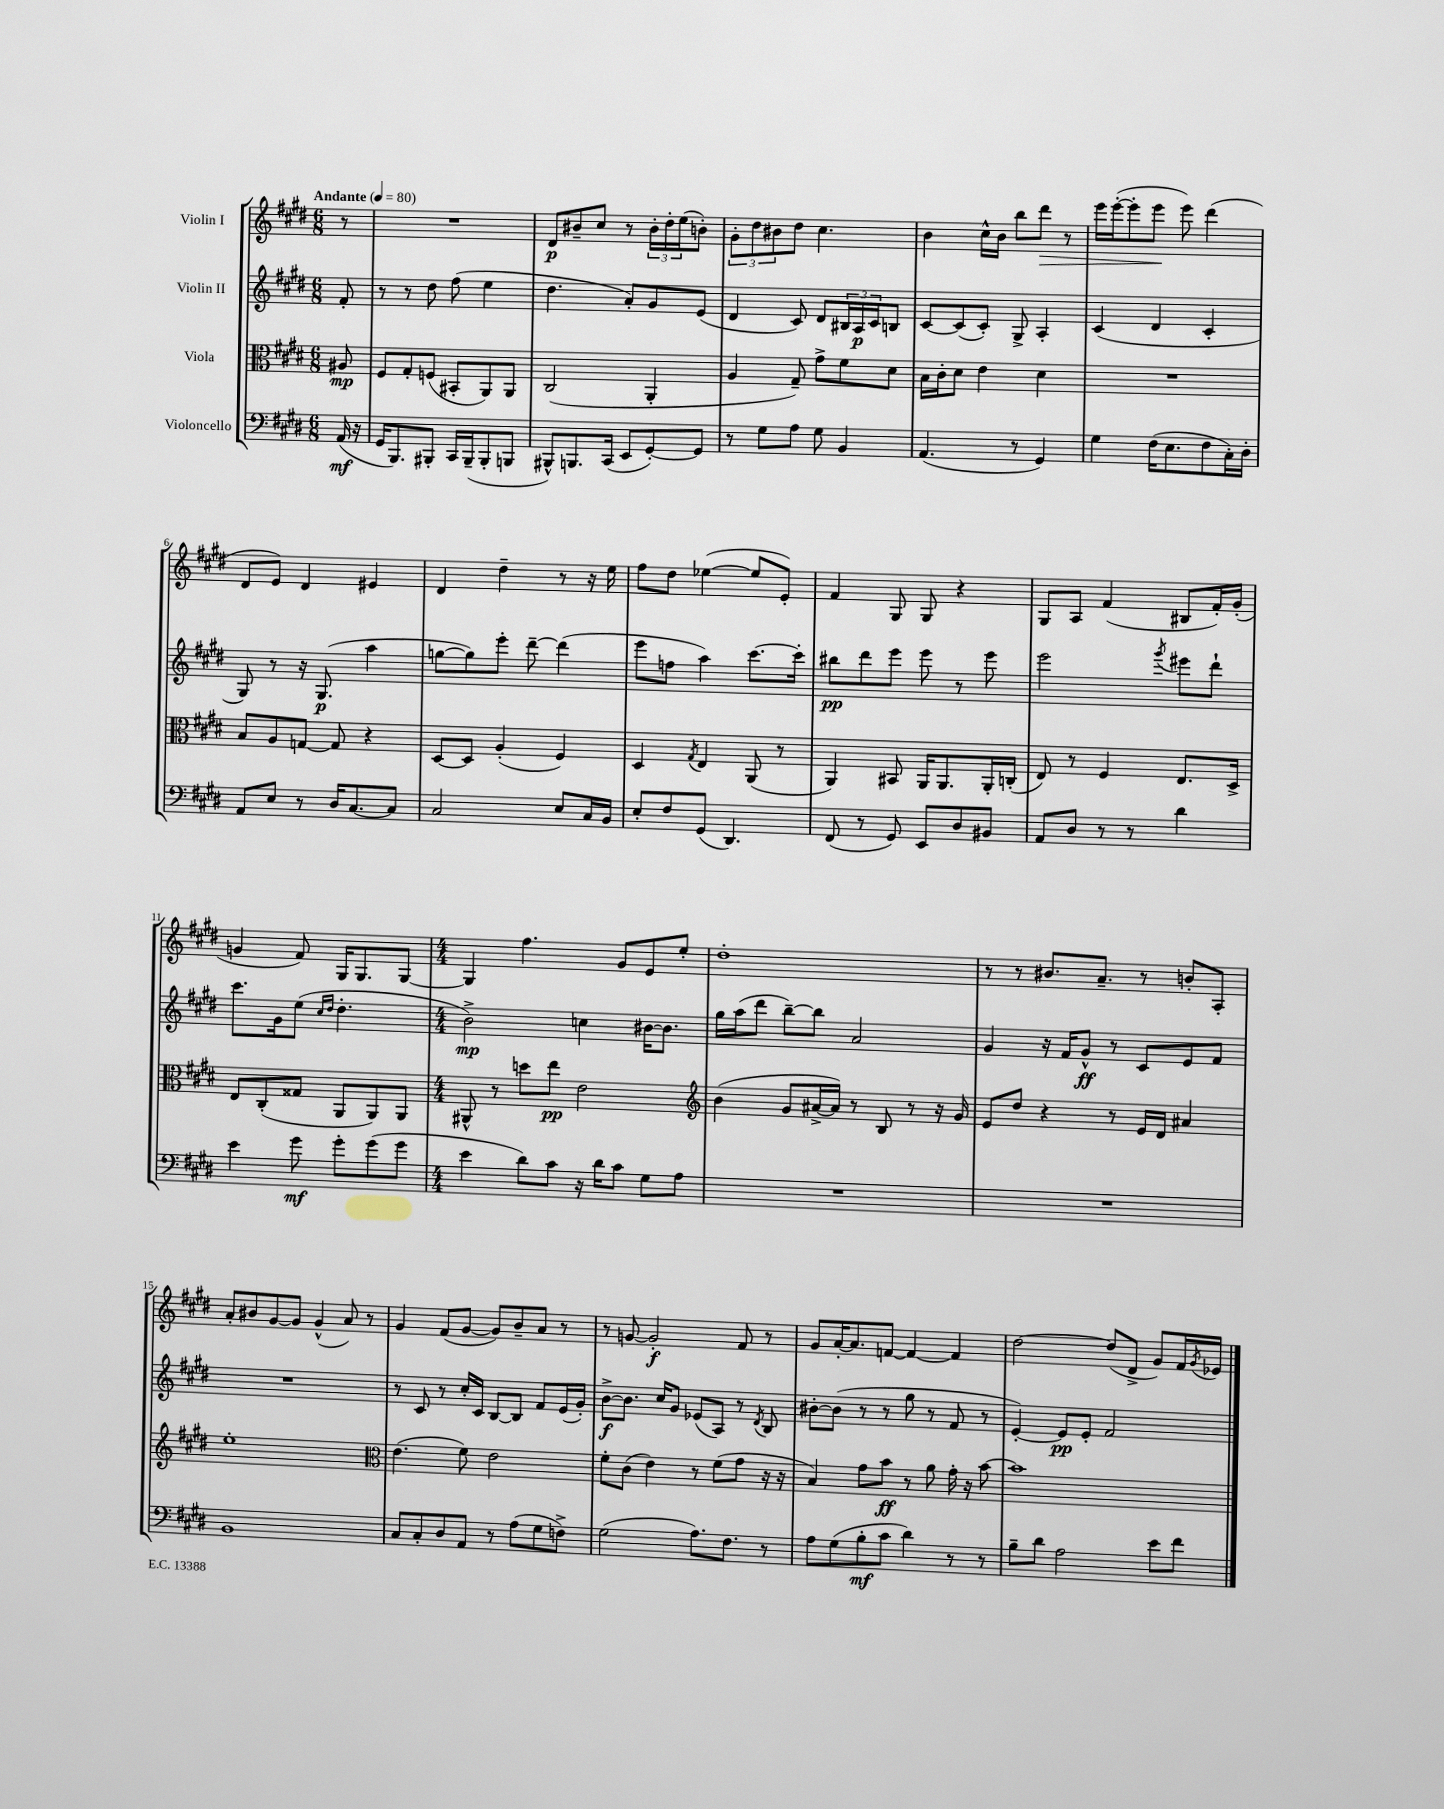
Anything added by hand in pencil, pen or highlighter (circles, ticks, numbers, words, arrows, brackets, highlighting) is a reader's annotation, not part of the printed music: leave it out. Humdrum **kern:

**kern	**kern	**kern	**kern
*staff4	*staff3	*staff2	*staff1
*clefF4	*clefC3	*clefG2	*clefG2
*k[f#c#g#d#]	*k[f#c#g#d#]	*k[f#c#g#d#]	*k[f#c#g#d#]
*M6/8	*M6/8	*M6/8	*M6/8
*MM80	*MM80	*MM80	*MM80
(16AA/	8A#/	8f#'/	8r
16r	.	.	.
=	=	=	=
16GG#/LK	8F#/L	8r	2.r
8.BBB/)	.	.	.
.	8G#'/	8r	.
8BBB#'/J	(8F/J	8dd#\	.
16CC#/LL	8BB#'/L	(8ff#\	.
(16BBB#~/J	.	.	.
8BBB#'/	8AA/)	4ee\	.
8BBB/J	8AA/J	.	.
=	=	=	=
8BBB#^^/L)	(2C#/	4.dd#\	8d#/L
8.BBB/	.	.	8b#~/
.	.	.	8cc#/J
(16CC#/Jk	.	.	.
8EE/L	.	8a'/L)	8r
[8GG#'/)	4AA'/	8g#/	24b#'\LL
.	.	.	24dd#'\
.	.	.	(24ee\J
8GG#/]J	.	(8e/J	8b'\J)
=	=	=	=
8r	4A/	4d#/	12g#'\L
.	.	.	12dd#\
8G#\L	.	.	.
.	.	.	12b#\
8A\J	8G#~/)	8c#/)	8dd#\J
8G#\	8g#^\L	8d#/L	4.cc#\
4BB/	8f#\	24B#/L	.
.	.	24A/	.
.	.	24c#/J	.
.	8d#\J	8B/J	.
=	=	=	=
(4.AA/	16B\LL	[8c#/L	4b\
.	16c#'\J	.	.
.	8d#\J	(8c#/]	.
.	4e\	8c#'/J)	16cc#^^\LL
.	.	.	16b\JJ
8r	.	8G#^/	8bb\L
4GG#/)	4d#\	4A'/	8ddd#\J
.	.	.	8r
=	=	=	=
4G#\	2.r	(4c#/	16eee\LL
.	.	.	([16eee'\J
.	.	.	8eee'\]
(16F#\LK	.	4d#/	8eee\J
8.E\	.	.	.
.	.	.	8eee\)
8F#\	.	4c#'/	(4ddd#\
16C#'\L)	.	.	.
16D#'\JJ	.	.	.
=	=	=	=
8AA/L	8B/L	8G#/)	8d#/L
8E/J	8A/	8r	8e/J)
8r	[8G/J	16r	4d#/
.	.	(8.G#/	.
16D#/LK	8G/]	.	.
[8.C#/	.	.	.
.	4r	4aa\	4e#/
8C#/]J	.	.	.
=	=	=	=
2C#/	[8D#/L	[8gg\L	4d#/
.	8D#/]J	8gg\])	.
.	(4A'/	8eee'\J	4dd#~\
.	.	[8ddd#~\	.
8E/L	4F#/)	(4ddd#\]	8r
16C#/L	.	.	16r
16BB/JJ	.	.	16ee\
=	=	=	=
8E'/L	4D#/	8eee\L	8ff#\L
8F#/	.	8ff\J	8dd#\J
.	8qG#/	.	.
(8GG#/J	4E/	4aa\)	([4ee-\
4.DD#/)	.	.	.
.	(8AA/	[8.ccc#\L	8ee-/]L
.	8r	.	8e'/J)
.	.	16ccc#'\]Jk	.
=	=	=	=
(8FF#/	4AA/)	8bb#\L	4f#/
8r	.	8ddd#\	.
8GG#/)	8BB#/	8eee\J	8G#/
8EE/L	16AA/LK	8eee\	8G#/
.	8.AA/	.	.
8D#/	.	8r	4r
8BB#/J	16AA'/L	8eee\	.
.	(16C'/JJ	.	.
=	=	=	=
8AA/L	8E/)	2eee\	8G#/L
8D#/J	8r	.	8A/J
8r	4F#/	.	(4f#/
8r	.	.	.
.	.	8qggg#/	.
4d#\	8.E/L	8eee#\L	8B#/L
.	.	8ddd#`\J	16f#'/L)
.	16D#^/Jk	.	(16g#'/JJ
=	=	=	=
4e\	8E/L	8.ccc#\L	4g/
.	(8C#'/	.	.
.	.	16g#\k	.
8g#\	8G##/J	(8ee\J	8f#/)
.	.	16qqcc#/LL	.
.	.	16qqdd#/JJ	.
8g#'\L	8AA/L	4.dd#'\	16G#/LK
.	.	.	8.G#/
(8g#\	8AA/)	.	.
8g#\J	8AA/J	.	[8G#/J
=	=	=	=
*M4/4	*M4/4	*M4/4	*M4/4
4e\	8AA#^^/	2b^\)	4G#/]
.	8r	.	.
8d#\L)	8dd\L	.	4.ff#\
8c#\J	8ee\J	.	.
16r	2e\	4cc\	.
16d#\LK	.	.	.
8c#\J	.	.	8g#/L
8G#\L	.	[16b#\LK	8e/
.	.	8.b#\]J	.
8A\J	.	.	8ee'/J
=	=	=	=
*	*clefG2	*	*
1r	(4b\	16gg#\LL	1dd#'
.	.	(16aa\J	.
.	.	8ddd#\J	.
.	8g#/L	[8bb~\L)	.
.	[16a#^/L	8bb\]J	.
.	16a#/]JJ)	.	.
.	8r	2a/	.
.	8B/	.	.
.	8r	.	.
.	16r	.	.
.	16g#/	.	.
=	=	=	=
1r	8e/L	4g#/	8r
.	8dd#/J	.	8r
.	4r	16r	8.b#/L
.	.	16f#/LK	.
.	.	8g#^^/J	.
.	.	.	8.a~/J
.	8r	8r	.
.	16e/LL	8c#/L	8r
.	16d#/JJ	.	.
.	4a#/	8e/	8b'/L
.	.	8f#/J	8A'/J
=	=	=	=
1BB	1ee'	1r	8a'/L
.	.	.	8b#/
.	.	.	[8g#/
.	.	.	8g#/]J
.	.	.	(4g#^^/
.	.	.	8a/)
.	.	.	8r
=	=	=	=
*	*clefC3	*	*
8C#/L	(4.e\	8r	4g#/
8C#'/	.	8c#/	.
8D#/	.	8r	(8f#/L
8AA/J	8f#\)	16cc#'/LL	[8g#/J
.	.	16c#/JJ	.
8r	2e\	[8B/L	8g#/]L)
(8A\L	.	8B/]J	8b~/
8G#\	.	8f#/L	8a/J
8F^\J)	.	(16e/L	8r
.	.	16g#'/JJ)	.
=	=	=	=
(2G#\	8f#'\L	[8b^\L	8r
.	(8c#\J	8.b\]J	[8g/
.	4e\)	.	2g'/]
.	.	16cc#/LK	.
.	.	8g#/J	.
8.A\L)	8r	(8e-/L	.
.	(8f#\L	8A/J)	.
8.F#\J	.	.	.
.	8g#\J	8r	8f#/
.	.	8qd#/	.
8r	16r	8B/	8r
.	16r	.	.
=	=	=	=
8A\L	4B/)	[8b#'\L	8g#/L
(8G#\	.	(8b#\]J	[16a'/K
.	.	.	8.a/]
8B'\	8g#\L	8r	.
8c#\J	8b\J	8r	[8f/J
4d#\)	8r	8gg#\	4f/_
.	8a\	8r	.
8r	16g#'\	8f#/	4f/]
.	16r	.	.
8r	[8b\	8r	.
=	=	=	=
8B~\L	1b]	[4e'/)	[2dd#\
8d#\J	.	.	.
2A\	.	8e/]L	.
.	.	8e'/J	.
.	.	2f#/	(8dd#/]L
.	.	.	8d#^/J
8e\L	.	.	8g#/L)
8f#\J	.	.	16f#/L
.	.	.	8qg#/
.	.	.	16e-/JJ
==	==	==	==
*-	*-	*-	*-
